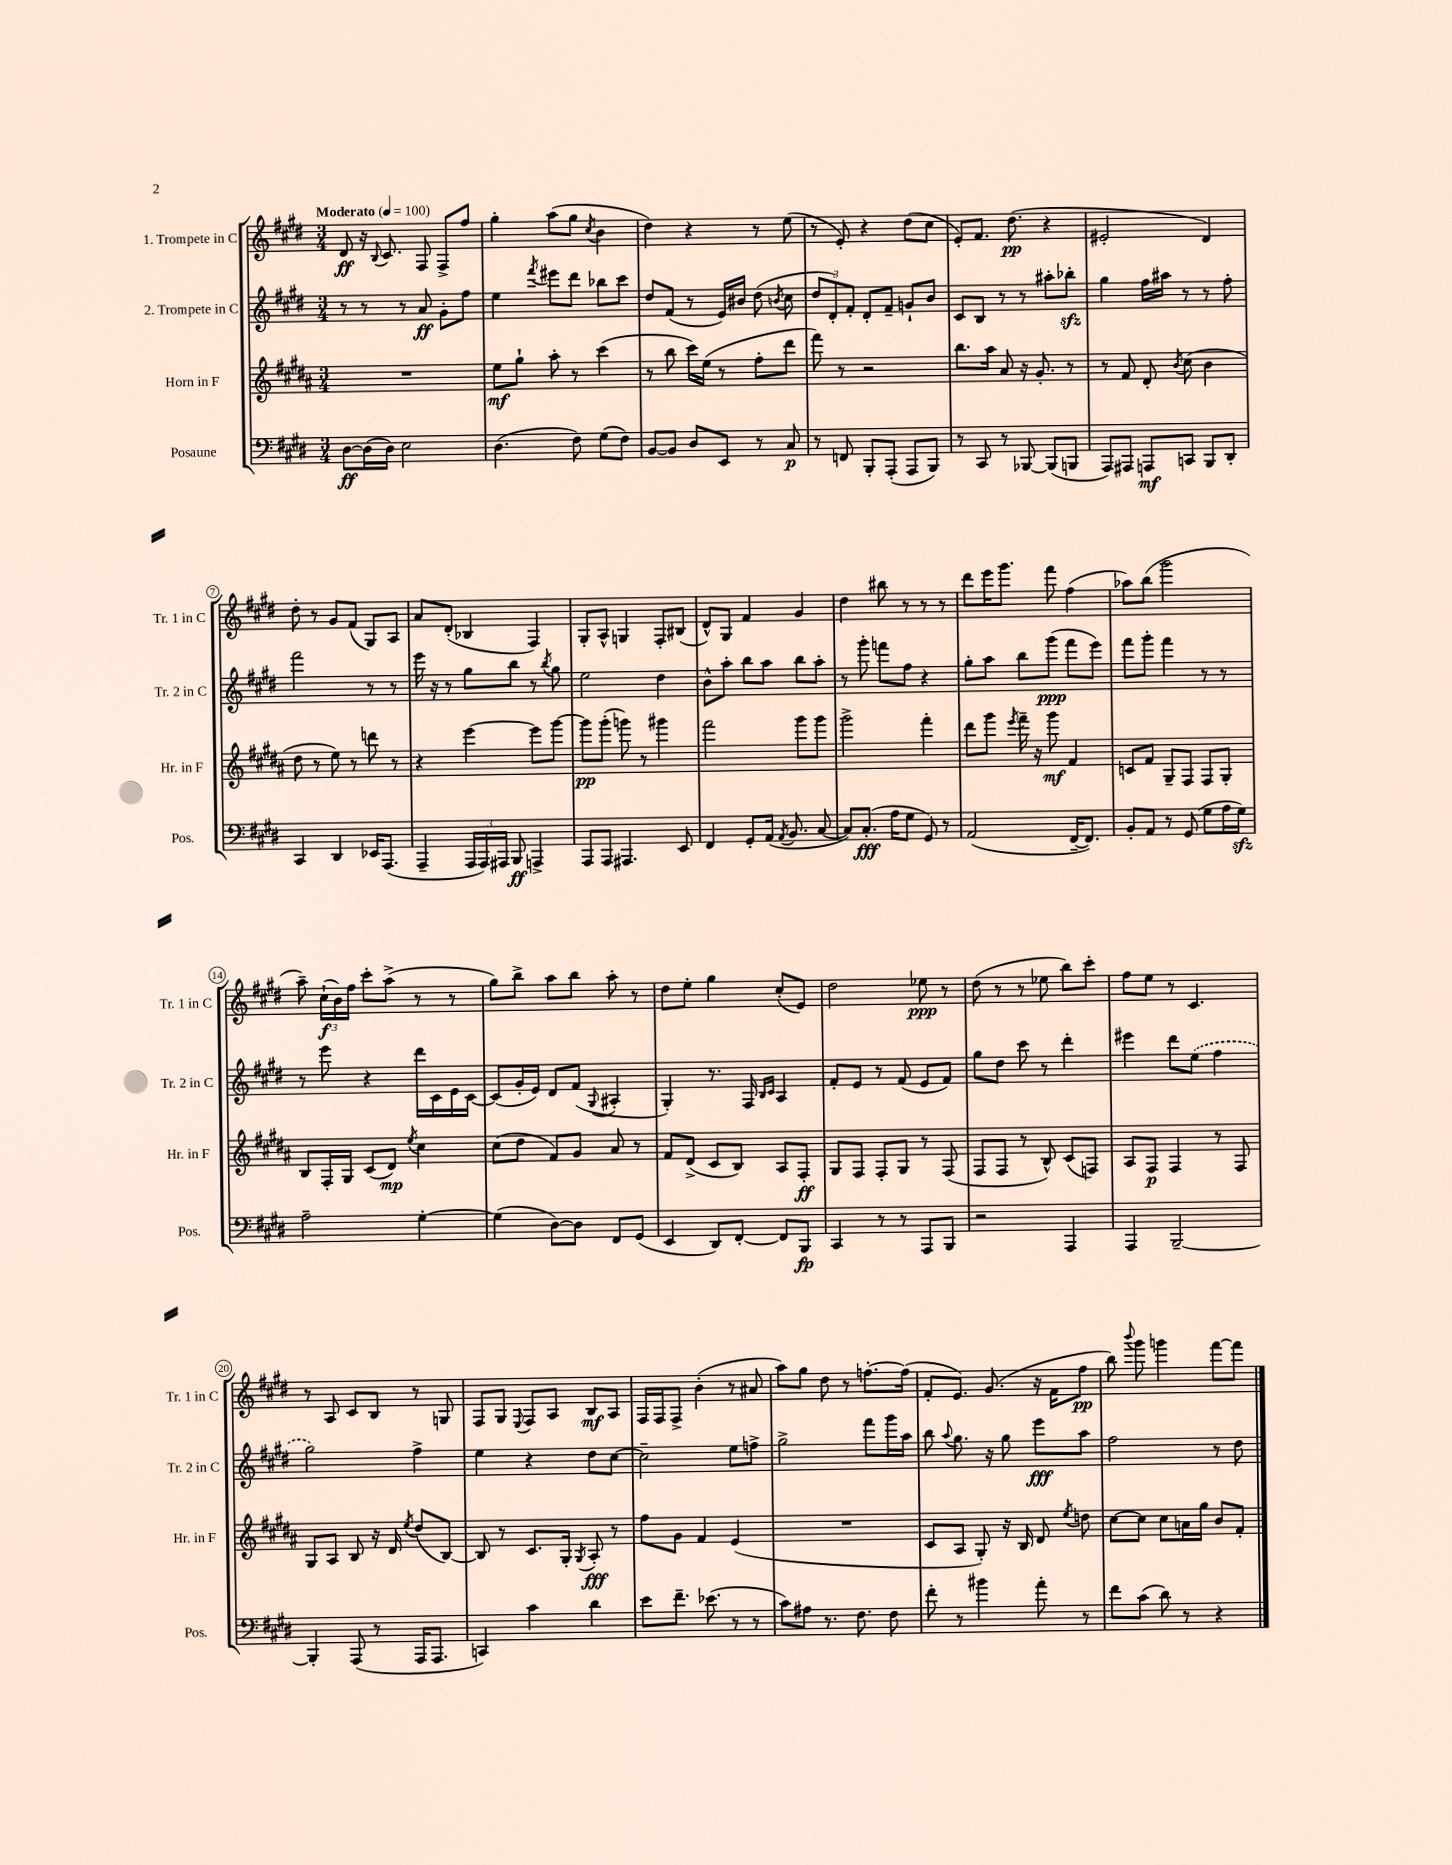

**kern	**kern	**kern	**kern
*staff4	*staff3	*staff2	*staff1
*clefF4	*clefG2	*clefG2	*clefG2
*k[f#c#g#d#]	*k[f#c#g#d#a#]	*k[f#c#g#d#]	*k[f#c#g#d#]
*M3/4	*M3/4	*M3/4	*M3/4
*MM100	*MM100	*MM100	*MM100
[8D#	2.r	8r	8d#
(16D#]	.	8r	16r
.	.	.	8qqB
16D#)	.	.	8.c#
2E	.	8r	.
.	.	8a	8F#
.	.	8g#'	8F#^
.	.	8ff#	8ff#
=	=	=	=
(4.D#	8ee	4ee	4gg#'
.	8gg#`	.	.
.	.	8qfff#	.
.	8aa#'	8eee#	(8aa
8F#)	8r	8ddd#	8gg#
.	.	.	8qcc#
(8G#	(4ccc#	8bb-	4b
8F#)	.	8ccc#	.
=	=	=	=
[8BB	8r	8dd#	4dd#)
8BB]	8bb	(8f#	.
8D#	16ccc#)	8r	4r
.	(16ee	.	.
8EE	8r	16e)	.
.	.	16b#	.
8r	8ff#'	(8dd#	8r
.	.	8qb	.
8C#	8ddd#	8cc#	(8ee
=	=	=	=
8r	8fff#)	12dd#	8r
.	.	12d#')	.
8FF	8r	.	8e')
.	.	12f#'	.
8BBB'	2r	8d#'	4r
(8AAA'	.	8f#~	.
8AAA	.	8g`	(8dd#
8BBB)	.	8b	8cc#
=	=	=	=
8r	8.bb	8c#	8e')
8CC#	.	8B	8.f#
.	16aa#	.	.
8r	8a#	8r	.
.	.	.	(8.dd#
[8BBB-	16r	8r	.
.	8.g#'	.	.
(8BBB-]	.	8aa#'	4r
8BBB	8r	8bb-'	.
=	=	=	=
8AAA)	8r	4gg#	2e#'
8AAA#	8f#	.	.
8AAA	8d#'	16ff#	.
.	.	16aa#	.
.	8qb	.	.
8CC	(8cc#	8r	.
8BBB	4b	8r	4d#)
8DD#'	.	8ff#'	.
=	=	=	=
4CC#	8dd#	2fff#	8dd#'
.	8r	.	8r
4DD#	8ee)	.	8g#
.	8r	.	(8f#
16EE-	8ddd	8r	8G#)
(8.AAA	.	.	.
.	8r	8r	8A
=	=	=	=
4AAA~	4r	16eee	8a
.	.	16r	.
.	.	8r	(8d#'
24AAA	[4eee	8gg#	4B-
24AAA)	.	.	.
24AAA#	.	.	.
8BBB	.	8bb	.
4AAA^	8eee]	8r	4F#)
.	.	8qbb	.
.	[8ggg#	8gg#	.
=	=	=	=
8AAA	8ggg#]	2ee	8G#'
8AAA	(8ggg#'	.	8A^^
4.AAA#	8ggg)	.	4G
.	8r	.	.
.	4ggg#	4dd#	8F#'
8EE	.	.	(8B#
=	=	=	=
4FF#	2fff#	8b^^	8d#^^)
.	.	8aa'	8G#
8GG#'	.	8bb	4f#
(16AA	.	8aa	.
8qAA	.	.	.
8.BB	.	.	.
.	8ggg#	8bb	4g#
[8C#	8ggg#	8aa'	.
=	=	=	=
8C#])	2ggg#^	8r	4dd#
(8.C#'	.	8ggg#'	.
.	.	8fff	8bb#
16A	.	.	.
8G#	.	8ff#	8r
8GG#)	4fff#'	4r	8r
8r	.	.	8r
=	=	=	=
(2AA	8ddd#	8gg#'	8ddd#
.	8ggg#	8aa	16eee
.	.	.	8.ggg#
.	8qeee	.	.
.	16fff#~	8bb	.
.	16r	.	.
.	8ggg#	(8ggg#	8fff#
[16FF#~	4f#	8fff#	(4ff#
8.FF#])	.	.	.
.	.	8eee)	.
=	=	=	=
8BB'	8c	8fff#	8aa-)
8AA	8f#	8ggg#'	(8bb
8r	8G#~	4fff#	2ggg#
(8GG#	8F#	.	.
8G#	8F#	8r	.
16A	8G#'	8r	.
16G#)	.	.	.
=	=	=	=
2A~	8B	8r	8aa~)
.	16F#'	8eee	(24cc#`
.	.	.	24b)
.	16G#	.	.
.	.	.	24ff#
.	(8c#	4r	8ccc#'
.	8d#)	.	(8aa^
.	8qee	.	.
[4G#'	4cc#	16ddd#	8r
.	.	16c#	.
.	.	16e	8r
.	.	[16c#	.
=	=	=	=
(4G#]	(8cc#	(8c#]	8gg#)
.	8dd#	16g#'	8bb^
.	.	16e)	.
[8D#)	8f#)	8d#	8aa
8D#]	8g#	(8f#	8bb
.	.	8qqG#	.
8FF#	8a#	4A#'	8aa'
(8GG#	8r	.	8r
=	=	=	=
4EE	8f#	4G#')	8dd#
.	(8d#^	.	8ee'
8DD#)	8c#	8.r	4gg#
[8FF#'	8B)	.	.
.	.	16F#	.
.	.	16qqB	.
.	.	16qqc#	.
8FF#]	8A#	4A	(8cc#'
8BBB	8F#'	.	8e)
=	=	=	=
4CC#	8G#	8f#'	2dd#
.	8F#	8e	.
8r	8F#'	8r	.
8r	8G#	(8f#	.
8AAA	8r	8e	8ee-
8BBB	(8F#	8f#)	8r
=	=	=	=
2r	8F#	8gg#	(8dd#
.	8F#	8dd#	8r
.	8r	8ccc#	8r
.	8B^^)	8r	8ee-
4AAA	(8c#	4ddd#'	8bb)
.	8F)	.	8ccc#'
=	=	=	=
4AAA	8A#	4eee#	8ff#
.	8F#	.	8ee
[2BBB~	4F#	8ddd#	8r
.	.	(8ee	4.c#
.	8r	4ff#	.
.	8F#	.	.
=	=	=	=
4BBB']	8G#	2gg#)	8r
.	8A#	.	8A
(8AAA	8B	.	8c#
8r	16r	.	8B
.	16d#	.	.
.	8qee	.	.
16AAA	(8dd#	4ff#^	8r
8.AAA	.	.	.
.	[8B)	.	8G
=	=	=	=
4CC)	8B]	4ee	8F#
.	8r	.	8G#
.	.	.	8qqE
4c#	8.c#	4r	8F#
.	.	.	8A
.	16G#'	.	.
.	8qG#	.	.
4d#	8A#'	8dd#	8B
.	8r	[8cc#	8A
=	=	=	=
8e	8ff#	2cc#~]	16F#
.	.	.	16F#
8.f#~	8g#	.	8F#^
.	4f#	.	(4b'
(8.e-	.	.	.
8r	(4e	8ee	8r
8r	.	8ff^	8a#
=	=	=	=
8c#)	2.r	2gg#^	8aa)
8A#	.	.	8gg#
8.r	.	.	8dd#
.	.	.	8r
8.F#	.	.	.
.	.	8fff#	[8.ff'
8F#	.	16ggg#	.
.	.	16aa	(16ff]
=	=	=	=
8f#'	8c#	8bb	8f#'
.	.	8qqaa	.
8r	8A#	8.gg#	8.e)
4b#	8G#')	.	.
.	.	16r	(8.g#
.	16r	8gg#	.
.	16B	.	.
8a'	8d#	8eee	16r
.	.	.	16f#
.	8qee	.	.
8r	8dd	8aa	8ff#
=	=	=	=
8f#	[8cc#	2ff#	8bb)
.	.	.	8qqbbb
(8c#	8cc#]	.	8ggg#
8d#)	8cc#	.	4ggg
8r	16a	.	.
.	16gg#	.	.
4r	8b	8r	[8fff#
.	8f#'	8dd#	8fff#]
==	==	==	==
*-	*-	*-	*-
